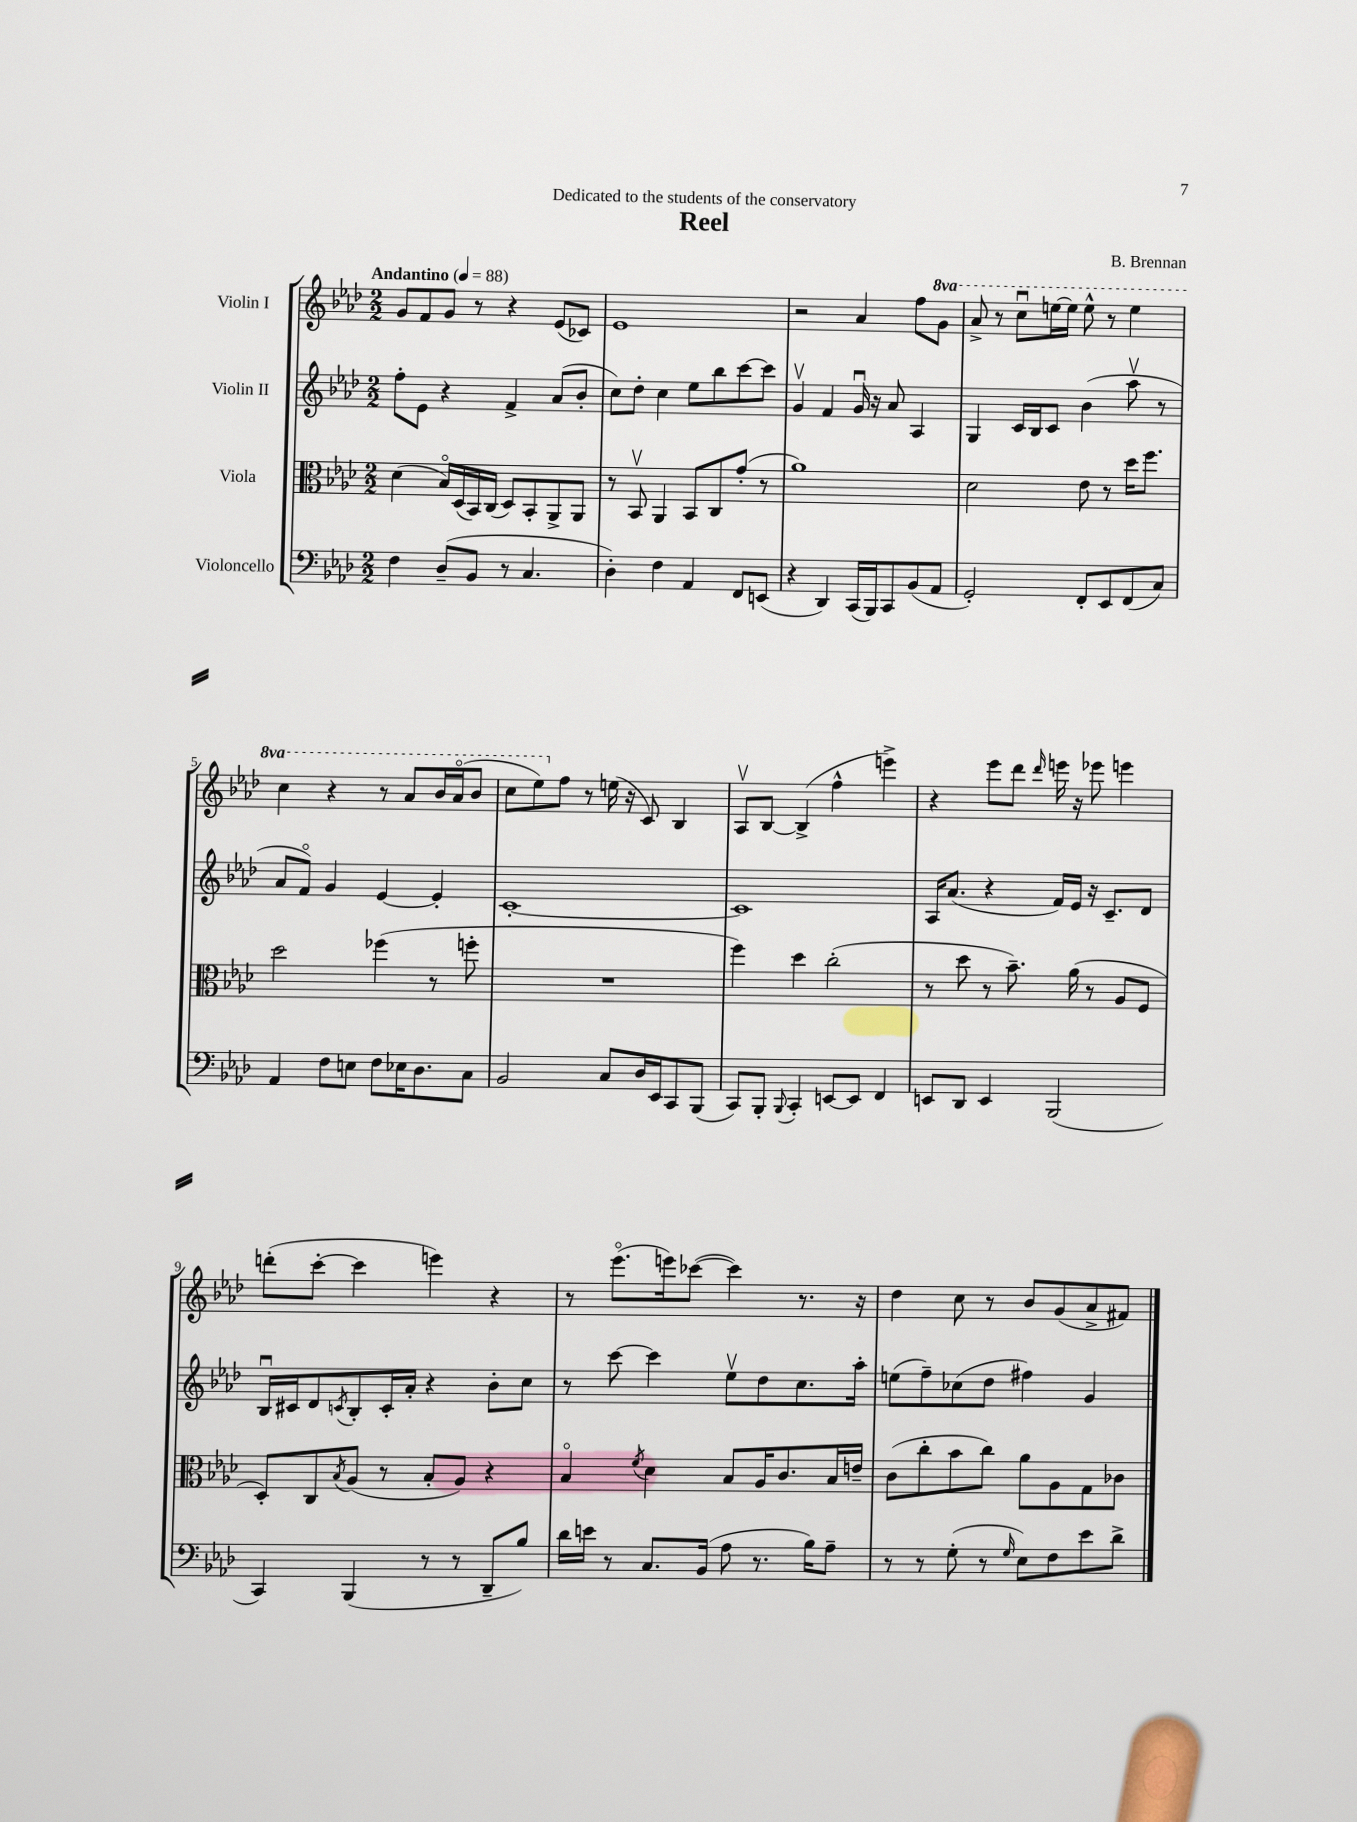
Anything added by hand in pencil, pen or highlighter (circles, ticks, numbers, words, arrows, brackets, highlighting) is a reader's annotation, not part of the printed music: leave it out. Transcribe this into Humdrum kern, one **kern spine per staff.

**kern	**kern	**kern	**kern
*staff4	*staff3	*staff2	*staff1
*clefF4	*clefC3	*clefG2	*clefG2
*k[b-e-a-d-]	*k[b-e-a-d-]	*k[b-e-a-d-]	*k[b-e-a-d-]
*M2/2	*M2/2	*M2/2	*M2/2
*MM88	*MM88	*MM88	*MM88
4F	(4d-	8ff'	8g
.	.	8e-	8f
(8D-~	16B-o)	4r	8g
.	(16D-	.	.
8BB-	16BB-)	.	8r
.	(16C	.	.
8r	8D-)	4f^	4r
4.C	8BB-'	.	.
.	8AA-^	(8a-	(8e-
.	8AA-	8b-'	8c-)
=	=	=	=
4D-')	8r	8cc)	1e-
.	8BB-v	8dd-'	.
4F	4AA-	4cc	.
4AA-	8BB-	8ee-	.
.	8C	8bb-	.
8FF	(8g'	[8ccc	.
(8EE	8r	8ccc]	.
=	=	=	=
4r	1a-)	4gv	2r
4DD-)	.	4f	.
(16CC	.	16gu	4a-
16BBB-)	.	16r	.
8CC	.	8a-	.
(8BB-	.	4A-	8ff
8AA-	.	.	8gg
=	=	=	=
2GG')	2d-	4G	8aa-^
.	.	.	8r
.	.	16c	8cccu
.	.	16B-	.
.	.	8c	[16eee
.	.	.	16eee]
8FF'	8e-	(4b-	8eee^^
8EE-	8r	.	8r
(8FF	16dd-	8aa-v	4eee
.	8.ff	.	.
8C)	.	8r	.
=	=	=	=
4AA-	2dd-	8a-	4ccc
.	.	8fo)	.
8F	.	4g	4r
8E	.	.	.
8F	(4ff-	[4e-	8r
16E-	.	.	8aa-
8.D-	.	.	.
.	8r	4e-']	16bb-
.	.	.	(16aa-o
8C	8ff'	.	8bb-
=	=	=	=
2BB-	1r	[1c'	8ccc
.	.	.	8eee-)
.	.	.	8ff
.	.	.	8r
8C	.	.	(16ee
.	.	.	16r
16D-	.	.	8c)
16EE-	.	.	.
8CC	.	.	4B-
(8BBB-	.	.	.
=	=	=	=
8CC)	4ff)	1c]	8A-v
8BBB-'	.	.	[8B-
8qqBBB-	.	.	.
4CC'	4dd-	.	(4B-^]
[8EE	(2cc'	.	4ff^^
8EE]	.	.	.
4FF	.	.	4eee^)
=	=	=	=
8EE	8r	16A-	4r
.	.	(8.a-	.
8DD-	8dd-	.	.
4EE	8r	4r	8eee-
.	8.b-~)	.	8ddd-
.	.	.	16qqddd-
(2BBB-	.	16f)	16eee
.	(16a-	16e-	16r
.	8r	16r	8eee-
.	.	8.c~	.
.	8A-	.	4eee
.	8F	8d-	.
=	=	=	=
4CC)	8D-')	16B-u	(8ddd'
.	.	16c#	.
.	8C	8d-	[8ccc'
.	8qB-	8qc	.
(4BBB-	(8A-	8B-'	4ccc]
.	8r	16c'	.
.	.	16a-'	.
8r	8B-'	4r	4eee)
8r	8A-)	.	.
8DD-~	4r	8b-'	4r
8B-)	.	8cc	.
=	=	=	=
16d-	4B-o	8r	8r
16e	.	.	.
8r	.	[8ccc	(8.eee-o
.	8qf	.	.
8.C	4d-	4ccc]	.
.	.	.	16eee)
.	.	.	([8ccc-
(16BB-	.	.	.
8A-	8B-	8ee-v	4ccc-])
8.r	16A-	8dd-	.
.	8.c	.	.
.	.	8.cc	8.r
16B-)	.	.	.
8A-~	16B-	.	.
.	16e~	16aa-'	16r
=	=	=	=
8r	(8c	(8ee	4dd-
8r	8cc'	8ff~)	.
(8G'	8b-	(8cc-	8cc
8r	8cc)	8dd-	8r
16qqG	.	.	.
8E-)	8a-	4ff#)	8b-
8F	8A-	.	(8g
8e-	8G	4g	8a-^
8d-^	8c-	.	8f#)
==	==	==	==
*-	*-	*-	*-
